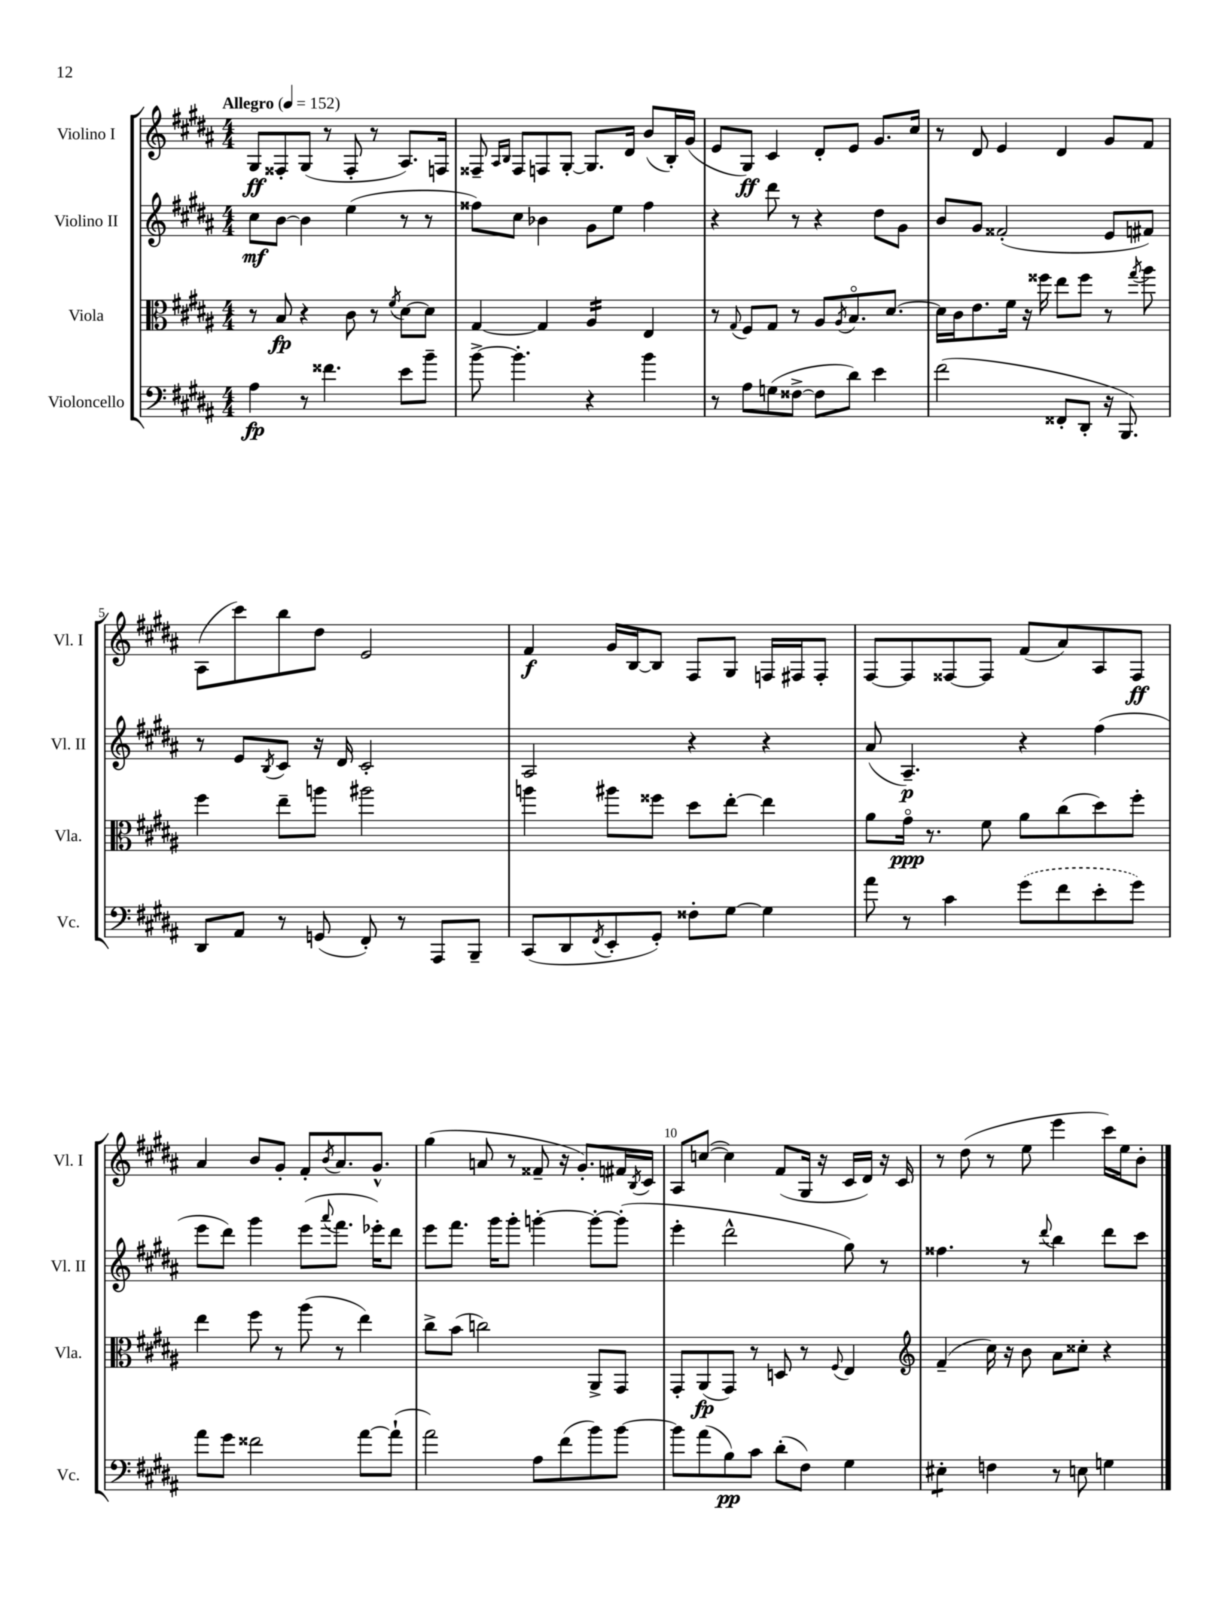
<<
\new StaffGroup <<
\new Staff = "s0" \with { instrumentName = "Violino I" shortInstrumentName = "Vl. I" } {
    \clef treble \key b \major \numericTimeSignature \time 4/4 \tempo "Allegro" 4 = 152
    gis8\ff fisis8-. gis8( r8 fisis8-. r8 ais8.) f16 |
    fisis8-- \grace { ais16 b16 } fisis8 f8 gis8~-. gis8. dis'16 b'8( b16-.) gis'16( |
    e'8 gis8\ff) cis'4 dis'8-. e'8 gis'8. cis''16 |
    r8 dis'8 e'4 dis'4 gis'8 fis'8 |
    ais8( cis'''8) b''8 dis''8 e'2 |
    fis'4\f gis'16 b16~ b8 fis8 gis8 f16 fis16 fis8-. |
    fis8~ fis8 fisis8~ fisis8 fis'8( ais'8) ais8 fisis8\ff |
    ais'4 b'8 gis'8-. fis'8-. \acciaccatura { b'8 } ais'8. gis'8.-^ |
    gis''4( a'8 r8 fisis'8-- r16 gis'8.-.) fis'16 \acciaccatura { b8 } cis'16 |
    ais8 c''8~( c''4) fis'8( gis16 r16 cis'16 dis'16) r16 cis'16 |
    r8 dis''8( r8 e''8 e'''4 cis'''16) e''16 b'8-. \bar "|." |
}
\new Staff = "s1" \with { instrumentName = "Violino II" shortInstrumentName = "Vl. II" } {
    \clef treble \key b \major \numericTimeSignature \time 4/4
    cis''8\mf b'8~ b'4 e''4( r8 r8 |
    fisis''8) cis''8 bes'4 gis'8 e''8 fisis''4 |
    r4 dis'''8 r8 r4 dis''8 gis'8 |
    b'8 gis'8 fisis'2-.( e'8 fis'8) |
    r8 e'8 \acciaccatura { b8 } cis'8 r16 dis'16 cis'2-. |
    ais2 r4 r4 |
    ais'8( ais4.--\p) r4 fis''4( |
    e'''8 dis'''8) gis'''4 e'''8( \appoggiatura { ais'''8 } fis'''8. ees'''16-.) dis'''8 |
    e'''8 fis'''8. gis'''16 gis'''8-. g'''4~-. g'''8~-. g'''8-.( |
    e'''4-. dis'''2-^ gis''8) r8 |
    fisis''4. r8 \appoggiatura { dis'''8 } b''4 dis'''8 cis'''8 \bar "|." |
}
\new Staff = "s2" \with { instrumentName = "Viola" shortInstrumentName = "Vla." } {
    \clef alto \key b \major \numericTimeSignature \time 4/4
    r8 b8\fp r4 cis'8 r8 \acciaccatura { fis'8 } dis'8~ dis'8 |
    gis4~ gis4 ais4:16 e4 |
    r8 \appoggiatura { gis8 } fis8 gis8 r8 ais8 \acciaccatura { ais8 } b8.\flageolet dis'8.~ |
    dis'16 cis'16 e'8. fis'16 r16 fisis''16 e''8 fisis''8 r8 \acciaccatura { gis''8 } ais''8 |
    fis''4 e''8-- a''8 ais''2 |
    a''4 ais''8 fisis''8 dis''8 e''8~-. e''4 |
    ais'8 gis'16\flageolet\ppp r8. fis'8 ais'8 cis''8( dis''8) fis''8-. |
    e''4 fis''8 r8 ais''8( r8 e''4) |
    cis''8-> b'8( c''2) ais,8-> gis,8 |
    gis,8-. ais,8\fp( gis,8) r8 d8 r8 \appoggiatura { fis8 } e4 |
    \clef treble fis'4--( cis''16) r16 b'8 ais'8 cisis''8-. r4 \bar "|." |
}
\new Staff = "s3" \with { instrumentName = "Violoncello" shortInstrumentName = "Vc." } {
    \clef bass \key b \major \numericTimeSignature \time 4/4
    ais4\fp r8 fisis'4. e'8 b'8-- |
    b'8~-> b'4.-. r4 b'4 |
    r8 ais8 g8( fisis8~-> fisis8 dis'8) e'4 |
    fis'2( fisis,8-. dis,8-. r16 b,,8.) |
    dis,8 ais,8 r8 g,8( fis,8-.) r8 ais,,8 b,,8-- |
    cis,8( dis,8 \acciaccatura { fis,8 } e,8-. gis,8-.) fisis8-. gis8~ gis4 |
    ais'8 r8 cis'4 \once \slurDashed gis'8( fis'8 e'8-. gis'8) |
    ais'8 gis'8 fisis'2 ais'8~ ais'8-!( |
    ais'2) ais8 fis'8( b'8) b'8~ |
    b'8 ais'8( b8\pp) cis'8 dis'8-.( fis8) gis4 |
    eis4:8-. f4 r8 e8 g4 \bar "|." |
}
>>
>>
\layout { \context { \Score \override BarNumber.break-visibility = ##(#f #t #t) barNumberVisibility = #(every-nth-bar-number-visible 5) } }
